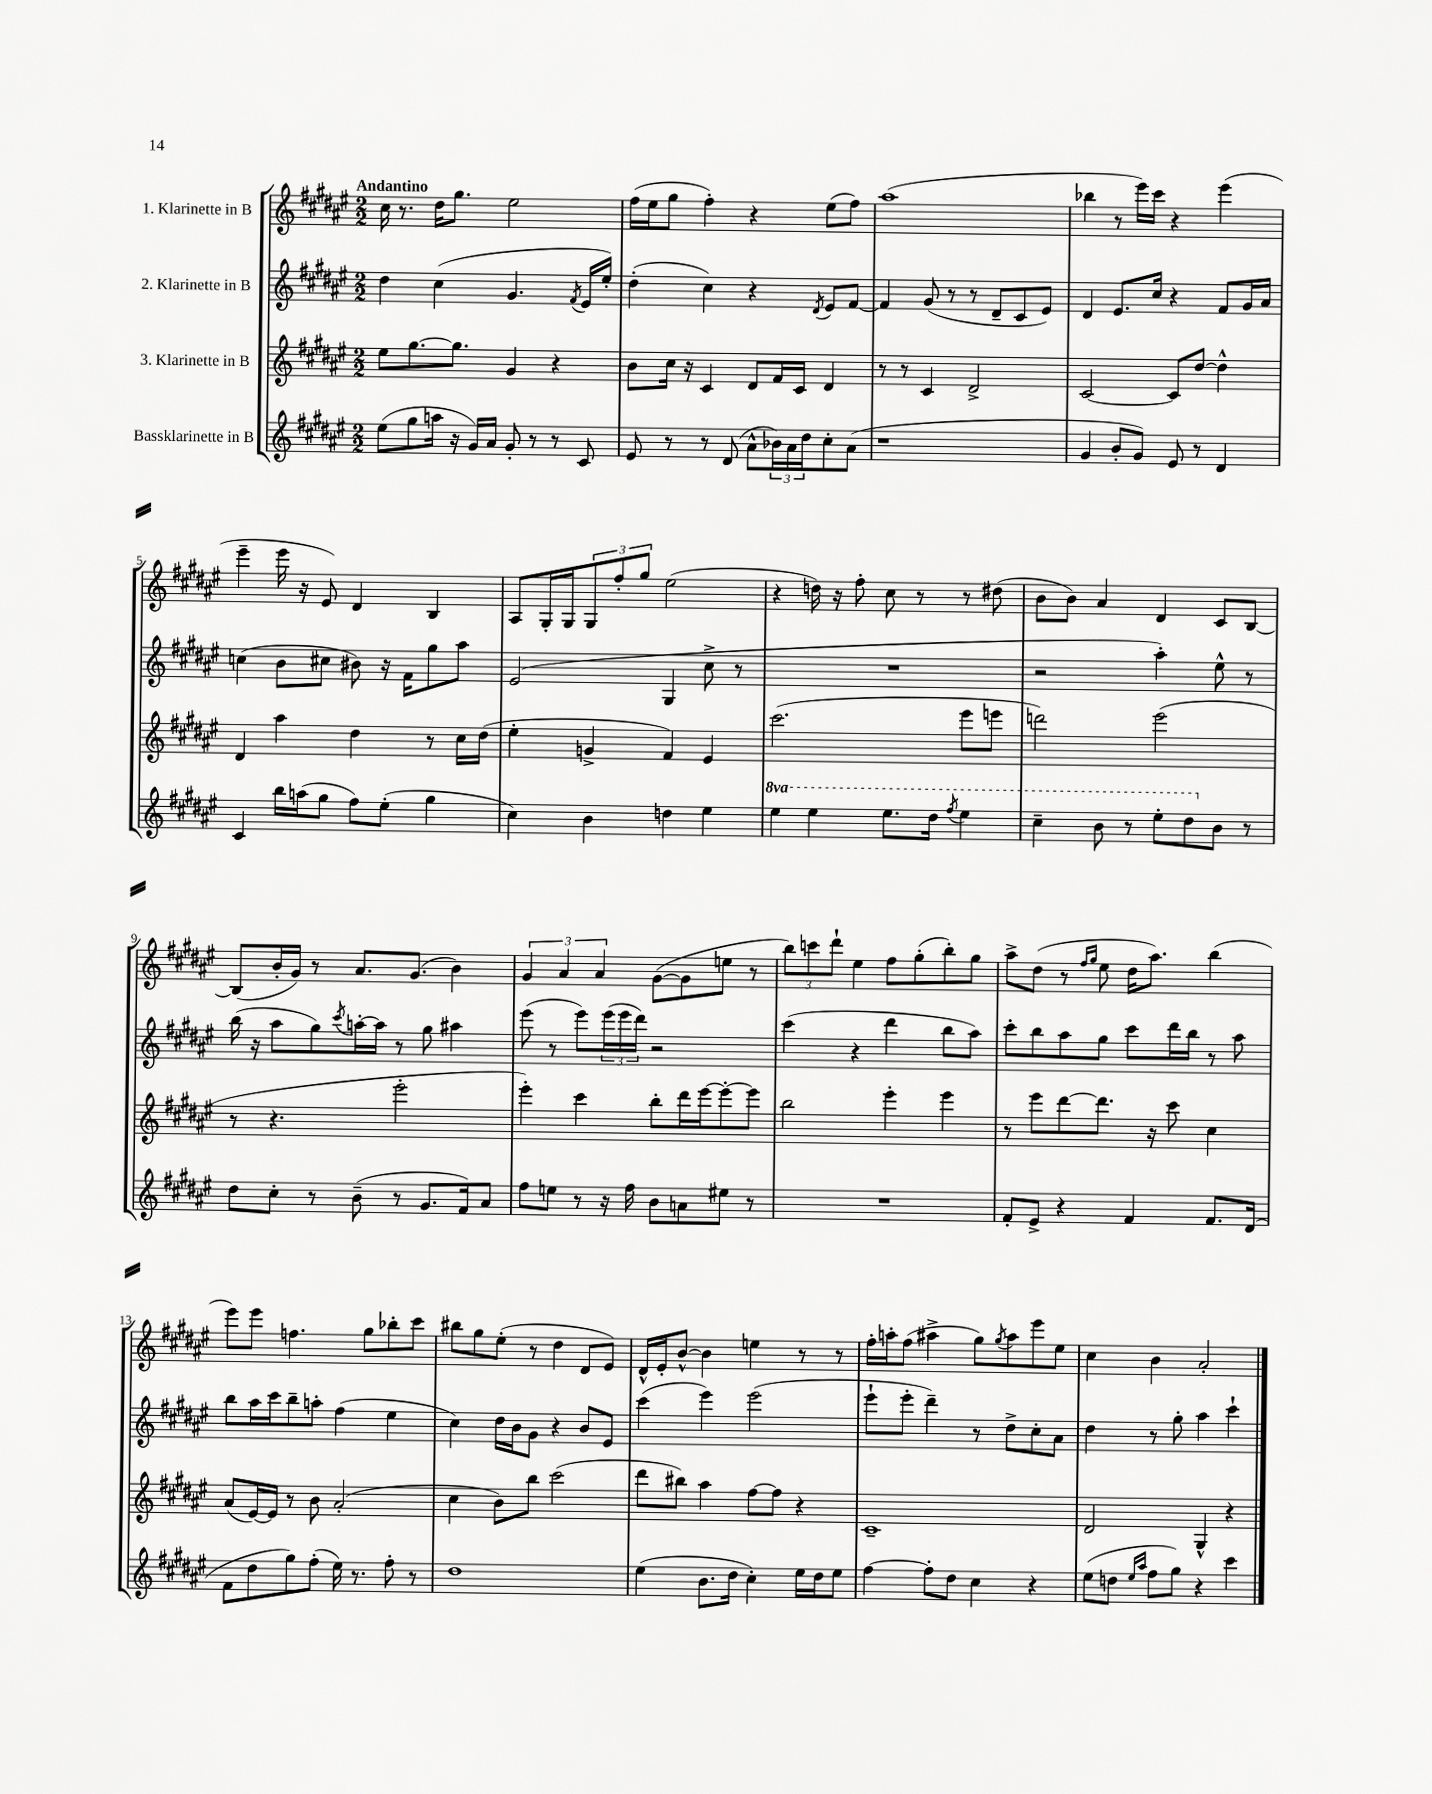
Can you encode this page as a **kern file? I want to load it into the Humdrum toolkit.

**kern	**kern	**kern	**kern
*part4	*part3	*part2	*part1
*staff4	*staff3	*staff2	*staff1
*I"Bassklarinette in B	*I"3. Klarinette in B	*I"2. Klarinette in B	*I"1. Klarinette in B
*clefG2	*clefG2	*clefG2	*clefG2
*k[f#c#g#d#a#e#]	*k[f#c#g#d#a#e#]	*k[f#c#g#d#a#e#]	*k[f#c#g#d#a#e#]
*M2/2	*M2/2	*M2/2	*M2/2
=1	=1	=1	=1
!	!	!	!LO:TX:a:B:t=Andantino
(8ee#\L	8ee#\L	4dd#\	16cc#\
.	.	.	8.r
8gg#\	[8.gg#\	.	.
16aan\Jk	.	(4cc#\	16dd#\KL
16r	8.gg#\J]	.	8.gg#\J
16g#/LL)	.	.	.
16a#/JJ	.	.	.
8g#'/	4g#/	4.g#/	2ee#\
8r	.	.	.
8r	4r	.	.
.	.	8qf#/	.
8c#/	.	16e#/LL	.
.	.	16ee#'/JJ)	.
=2	=2	=2	=2
8e#/	8b\L	(4dd#'\	(16ff#\LL
.	.	.	16ee#\J
8r	16cc#\Jk	.	8gg#\J
.	16r	.	.
8r	4c#/	4cc#\)	4ff#'\)
(8d#/	.	.	.
8a#^^\L	8d#/L	4r	4r
24b-X\L)	16f#/L	.	.
24a#\	.	.	.
.	16c#/JJ	.	.
24dd#\J	.	.	.
.	.	8qd#/	.
8cc#'\	4d#/	8e#/L	(8ee#\L
(8a#\J	.	[8f#/J	8ff#\J)
=3	=3	=3	=3
1r	8r	4f#/]	(1aa#
.	8r	.	.
.	4c#/	(8g#/	.
.	.	8r	.
.	2d#^/	8r	.
.	.	8d#~/L	.
.	.	8c#/	.
.	.	8e#/J)	.
=4	=4	=4	=4
4g#/	[2c#/	4d#/	4bb-X\
8b'/L	.	8.e#/L	8r
8g#/J)	.	.	16eee#\LL)
.	.	16cc#/Jk	16ccc#\JJ
8e#/	8c#/L]	4r	4r
8r	[8dd#/J	.	.
4d#/	4dd#^^\]	8f#/L	(4eee#\
.	.	16g#/L	.
.	.	16a#/JJ	.
!!LO:LB:g=z
=5	=5	=5	=5
4c#/	4d#/	(4ccn\	4eee#~\
16bb\LL	4aa#\	8b\L	16eee#\
(16aan\J	.	.	16r
8gg#\J	.	8cc#X\J	8e#/)
8ff#\L)	4dd#\	8b#X\)	4d#/
(8ee#'\J	.	16r	.
.	.	16f#\KL	.
4gg#\	8r	8gg#\	4B/
.	16cc#\LL	8aa#\J	.
.	(16dd#\JJ	.	.
=6	=6	=6	=6
4cc#\)	4ee#'\	(2e#/	8A#/L
.	.	.	16G#'/L
.	.	.	16G#/J
4b\	4gn^/	.	12G#/
.	.	.	12ff#'/
.	.	.	12gg#/J
4ddn\	4f#/)	4G#/	(2ee#\
4ee#\	4e#/	8cc#^\	.
.	.	8r	.
=7	=7	=7	=7
*8va	*	*	*
4eee#\	(2.ccc#\	1r	4r
4eee#\	.	.	16ddn\)
.	.	.	16r
.	.	.	8ff#'\
8.eee#\L	.	.	8cc#\
.	.	.	8r
16ddd#\Jk	.	.	.
8qfff#/	.	.	.
4eee#\	8eee#\L	.	8r
.	8eeen\J	.	(8dd#X\
=8	=8	=8	=8
4ccc#~\	2dddn\)	2r	8b\L
.	.	.	8b\J)
8bb\	.	.	4a#/
8r	.	.	.
8eee#'\L	(2eee#\	4aa#'\)	4d#/
8ddd#\	.	.	.
*X8va	*	*	*
8b\J	.	8ee#^^\	8c#/L
8r	.	8r	[8B/J
!!LO:LB:g=z
=9	=9	=9	=9
8dd#\L	8r	(16bb\	(8B/L]
.	.	16r	.
8cc#'\J	4.r	8aa#\L	16b'/L
.	.	.	16g#/JJ)
8r	.	8gg#\)	8r
.	.	8qccc#/	.
(8b~\	.	[16aan'\L	8.a#/L
.	.	16aa\JJ]	.
8r	2eee#'\	8r	.
.	.	.	(8.g#/J
8.g#/L	.	8gg#\	.
.	.	4aa#X\	4b\)
16f#/k)	.	.	.
8a#/J	.	.	.
=10	=10	=10	=10
8ff#\L	4eee#'\)	(8eee#\	6g#/
8een\J	.	8r	.
.	.	.	6a#/
8r	4ccc#\	8eee#\L)	.
.	.	.	6a#/
16r	.	(24eee#\L	.
.	.	24eee#\	.
16ff#\	.	.	.
.	.	24ddd#\JJ)	.
8b\L	8bb'\L	2r	([8g#\L
8an\	16ddd#\L	.	8g#\]
.	[16eee#\J	.	.
8ee#X\J	8eee#'\_	.	8een\J
8r	8eee#\J]	.	8r
=11	=11	=11	=11
1r	2bb\	(4ccc#\	12bb\L)
.	.	.	12cccn\
.	.	.	12ddd#`\J
.	.	4r	4ee#\
.	4eee#'\	4ddd#\	8ff#\L
.	.	.	(8gg#'\
.	4eee#\	8bb\L	8bb'\)
.	.	8aa#\J)	8gg#\J
=12	=12	=12	=12
8f#'/L	8r	8ccc#'\L	8aa#^\L
8e#^/J	8eee#\L	8bb\	(8dd#\J
4r	[8ddd#\	8aa#\	8r
.	.	.	16qqff#/LL
.	.	.	16qqgg#/JJ
.	8.ddd#\J]	8gg#\J	8ee#\
4f#/	.	8ccc#\L	16dd#\KL
.	16r	.	8.aa#\J)
.	8ccc#\	16ddd#\L	.
.	.	16bb\JJ	.
8.f#/L	4cc#\	8r	(4bb\
.	.	8aa#\	.
(16d#/Jk	.	.	.
!!LO:LB:g=z
=13	=13	=13	=13
8f#\L	(8a#/L	8bb\L	8eee#\L)
8dd#\	[16e#/L)	16aa#\L	8eee#\J
.	16e#/JJ]	16ccc#\J	.
8gg#\)	8r	8bb~\	4.ffn\
(8ff#'\J	8b\	8aan'\J	.
16ee#\)	(2a#'/	(4ff#\	.
8.r	.	.	.
.	.	.	8gg#\L
8ff#'\	.	4ee#\	8bb-X'\
8r	.	.	8ccc#\J
=14	=14	=14	=14
1dd#	4cc#\	4cc#\)	8bb#X\L
.	.	.	8gg#\
.	8b\L)	16dd#\LL	(8ee#'\J
.	.	16b\J	.
.	8bb\J	8g#\J	8r
.	(2ccc#\	4r	4dd#\
.	.	8b/L	8d#/L
.	.	8e#/J	8e#/J)
=15	=15	=15	=15
(4ee#\	8ddd#\L	(4ccc#\	16d#^^/LL
.	.	.	16e#'/J
.	8bb#X\J)	.	[8b^^/J
8.b\L	4aa#\	4eee#\)	4b\]
16dd#\Jk	.	.	.
4cc#'\)	[8ff#\L	(2eee#\	4een\
.	8ff#\J]	.	.
16ee#\LL	4r	.	8r
16dd#\J	.	.	.
8ee#\J	.	.	8r
=16	=16	=16	=16
[4ff#\	1c#~	8eee#`\L	16ff#'\LL
.	.	.	16aan'\J
.	.	8eee#'\J	(8ff#\J
8ff#'\L]	.	4ddd#~\)	4aa#X^\
8dd#\J	.	.	.
4cc#\	.	8r	8gg#\L)
.	.	.	8qgg#/
.	.	8dd#^\L	8aa#\
4r	.	8cc#'\	8eee#\
.	.	8a#\J	8ee#\J
=17	=17	=17	=17
(8ee#\L	2d#/	4dd#\	4cc#\
8ddn\J	.	.	.
16qqee#/LL	.	.	.
16qqaa#/JJ	.	.	.
8ff#\L	.	8r	4b\
8gg#\J)	.	8gg#'\	.
4r	4G#^^/	4aa#\	2a#'/
4ccc#\	4r	4ccc#`\	.
==	==	==	==
*-	*-	*-	*-
